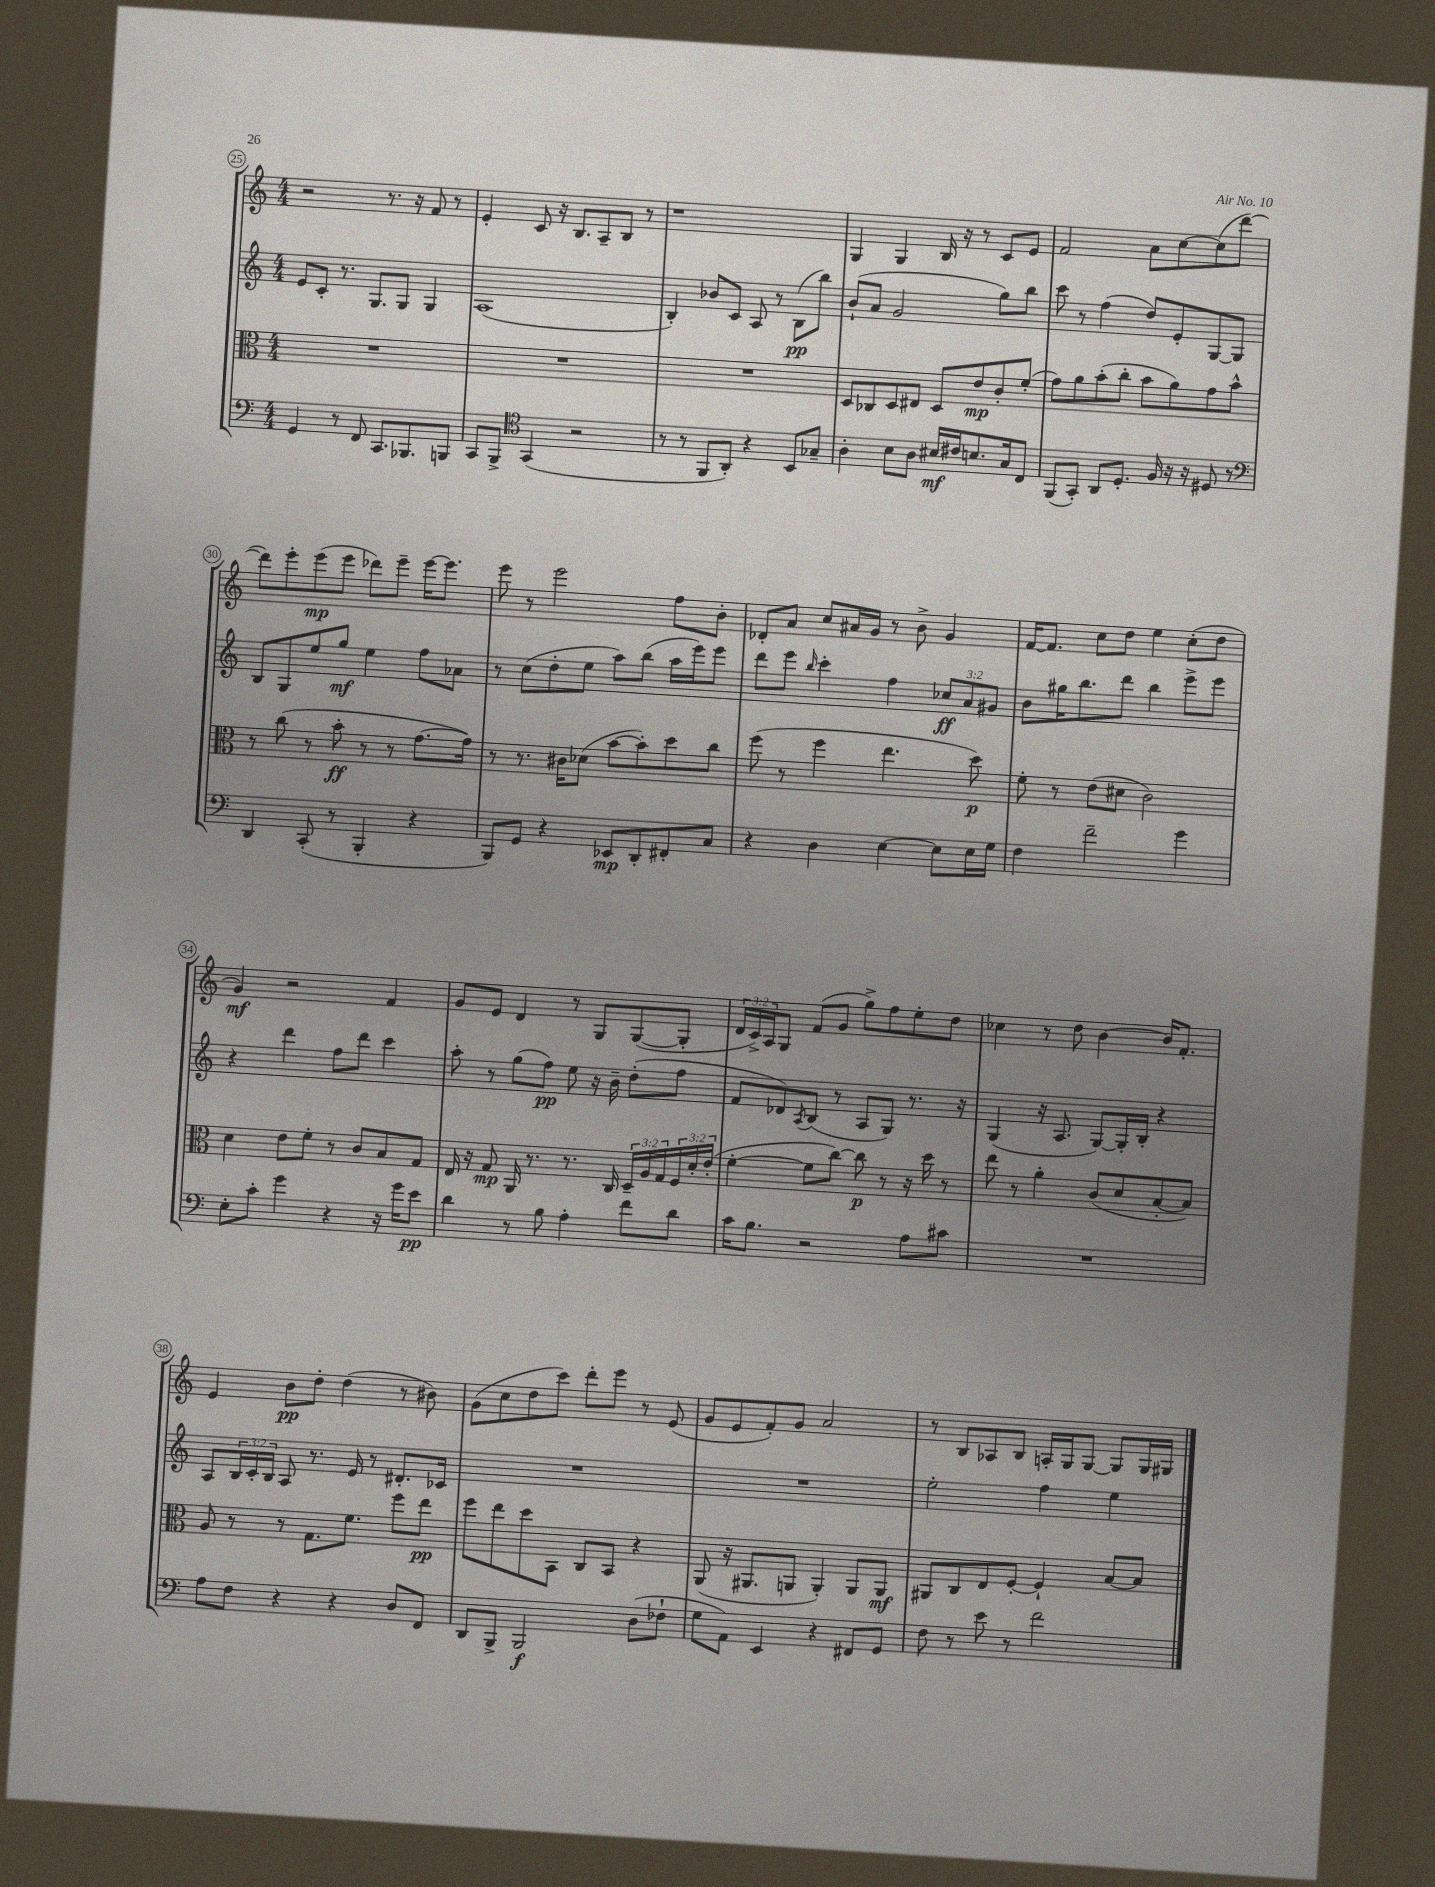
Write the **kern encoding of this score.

**kern	**dynam	**kern	**dynam	**kern	**dynam	**kern	**dynam
*part4	*part4	*part3	*part3	*part2	*part2	*part1	*part1
*staff4	*staff4	*staff3	*staff3	*staff2	*staff2	*staff1	*staff1
*clefF4	*	*clefC3	*	*clefG2	*	*clefG2	*
*k[]	*	*k[]	*	*k[]	*	*k[]	*
*M4/4	*	*M4/4	*	*M4/4	*	*M4/4	*
=25	=25	=25	=25	=25	=25	=25	=25
4GG/	.	1r	.	8e/L	.	2r	.
.	.	.	.	8c'/J	.	.	.
8r	.	.	.	8.r	.	.	.
8FF/	.	.	.	.	.	.	.
.	.	.	.	8.G/L	.	.	.
8.CC/L	.	.	.	.	.	8.r	.
.	.	.	.	8G/J	.	.	.
8.BBB-X/	.	.	.	.	.	16r	.
.	.	.	.	4G/	.	8f/	.
8BBBn/J	.	.	.	.	.	8r	.
=26	=26	=26	=26	=26	=26	=26	=26
8CC/L	.	1r	.	(1A	.	4e'/	.
8BBB^/J	.	.	.	.	.	.	.
*clefC4	*	*	*	*	*	*	*
(4GG/	.	.	.	.	.	8c/	.
.	.	.	.	.	.	16r	.
.	.	.	.	.	.	8.B/L	.
2r	.	.	.	.	.	.	.
.	.	.	.	.	.	8A~/	.
.	.	.	.	.	.	8B/J	.
.	.	.	.	.	.	8r	.
=27	=27	=27	=27	=27	=27	=27	=27
8r	.	1r	.	4B'/)	.	1r	.
8r	.	.	.	.	.	.	.
8FF/L	.	.	.	8b-X/L	.	.	.
8AA'/J)	.	.	.	8c/J	.	.	.
4r	.	.	.	8A/	.	.	.
.	.	.	.	8r	.	.	.
8BB/L	.	.	.	(8B\L	pp	.	.
8G-X~/J	.	.	.	8bb\J)	.	.	.
=28	=28	=28	=28	=28	=28	=28	=28
4A'\	.	8D/L	.	(8b`/L	.	4G/	.
.	.	8C-X/	.	8a/J	.	.	.
8B\L	.	8D/	.	2g/	.	4G/	.
8A\J	.	8E#X/J	.	.	.	.	.
16B#X/LL	mf	8D/L	.	.	.	16B/	.
16c#X/J	.	.	.	.	.	16r	.
8.Bn/	.	8e/	mp	.	.	8r	.
.	.	8c'/	.	8gg\L)	.	8c/L	.
16G/k	.	.	.	.	.	.	.
8C/J	.	(8f'/J	.	8bb\J	.	8e/J	.
=29	=29	=29	=29	=29	=29	=29	=29
(8FF/L	.	8g\L)	.	8ccc\	.	2f/	.
8GG'/J)	.	8a\	.	8r	.	.	.
8AA/L	.	(8b'\	.	(4ff\	.	.	.
8.D'/J	.	8cc'\J	.	.	.	.	.
.	.	8b\L	.	8dd/L)	.	8a\L	.
16F/	.	.	.	.	.	.	.
16r	.	8a\)	.	8e'/	.	[8cc\	.
16r	.	.	.	.	.	.	.
8D#X/	.	8g\	.	[8G/	.	(8cc\]	.
8r	.	8b^^\J	.	8G/J]	.	[8ddd\J	.
!!LO:LB:g=z
=30	=30	=30	=30	=30	=30	=30	=30
*clefF4	*	*	*	*	*	*	*
4DD/	.	8r	.	8B/L	.	8ddd\L])	.
.	.	(8cc\	.	8G/	.	8eee'\	.
(8CC'/	.	8r	.	8ee/	.	(8eee\	mp
8r	.	8b'\	ff	8gg/J	mf	8eee\J	.
4BBB'/	.	8r	.	4ee\	.	8ddd-X\L)	.
.	.	8r	.	.	.	8eee~\J	.
4r	.	[8.g\L	.	8ff\L	.	[16eee\KL	.
.	.	.	.	.	.	8.eee\J]	.
.	.	.	.	8a-X\J	.	.	.
.	.	16g\Jk])	.	.	.	.	.
=31	=31	=31	=31	=31	=31	=31	=31
8BBB/L)	.	8r	.	8r	.	8eee\	.
8GG/J	.	8.r	.	(8cc\L	.	8r	.
4r	.	.	.	8dd'\	.	2eee\	.
.	.	16c#X\KL	.	.	.	.	.
.	.	(8d-X\J	.	8ee\J	.	.	.
8EE-X/L	mp	[8b\L	.	8aa\L)	.	.	.
8DD'/	.	8b'\])	.	(8bb\J	.	.	.
8FF#X'/	.	8dd\	.	16aa\LL	.	8ff\L	.
.	.	.	.	16eee\J)	.	.	.
8C/J	.	8cc\J	.	8eee\J	.	8b'\J	.
=32	=32	=32	=32	=32	=32	=32	=32
4r	.	(8ff\	.	8ddd\L	.	8d-X'/L	.
.	.	8r	.	8eee\J	.	8a/J	.
.	.	.	.	16qqbb/	.	.	.
4D\	.	4ff\	.	4ccc'\	.	8cc/L	.
.	.	.	.	.	.	16a#X/L	.
.	.	.	.	.	.	16g/JJ	.
[4E\	.	4.ee\	.	4ff\	.	8r	.
.	.	.	.	.	.	8b^\	.
8E\L]	.	.	.	12cc-X/L	ff	4g/	.
.	.	.	.	12a/	.	.	.
16E\L	.	8dd\)	p	.	.	.	.
.	.	.	.	12g#X/J	.	.	.
16G\JJ	.	.	.	.	.	.	.
=33	=33	=33	=33	=33	=33	=33	=33
4F\	.	8f'\	.	8b\L	.	[16f/KL	.
.	.	.	.	.	.	8.f/J]	.
.	.	8r	.	16gg#X\K	.	.	.
.	.	.	.	8.bb\	.	.	.
2f~\	.	(8e\L	.	.	.	8cc\L	.
.	.	8d#X\J	.	8ddd\J	.	8dd\J	.
.	.	2c\)	.	4bb\	.	4ee\	.
4g\	.	.	.	8eee^\L	.	(8cc'\L	.
.	.	.	.	8eee\J	.	8dd\J	.
!!LO:LB:g=z
=34	=34	=34	=34	=34	=34	=34	=34
8E'\L	.	4d\	.	4r	.	4g/)	mf
8c'\J	.	.	.	.	.	.	.
4g\	.	8e\L	.	4ddd\	.	2r	.
.	.	8f'\J	.	.	.	.	.
4r	.	8r	.	8ff\L	.	.	.
.	.	8c/L	.	8ddd\J	.	.	.
16r	.	8B/	.	4ccc\	.	4f/	.
16g\KL	.	.	.	.	.	.	.
8e\J	pp	8G/J	.	.	.	.	.
=35	=35	=35	=35	=35	=35	=35	=35
4d\	.	16E/	.	8aa'\	.	8g/L	.
.	.	16r	.	.	.	.	.
.	.	8G/	mp	8r	.	8e/J	.
8r	.	16AA/	.	(8gg\L	.	4d/	.
.	.	8.r	.	.	.	.	.
8B\	.	.	.	8ff\J)	pp	.	.
4A'\	.	8.r	.	8ee\	.	8r	.
.	.	.	.	16r	.	8G/L	.
.	.	16C/	.	16b~\	.	.	.
8f\L	.	24D~/LL	.	(8dd'\L	.	([8G/	.
.	.	24A/	.	.	.	.	.
.	.	24G/	.	.	.	.	.
8d\J	.	24F/	.	8ff\J	.	8G'/J]	.
.	.	24d'/	.	.	.	.	.
.	.	(24e'/JJ	.	.	.	.	.
=36	=36	=36	=36	=36	=36	=36	=36
16c\KL	.	[4f'\	.	8f/L	.	24d/LL	.
.	.	.	.	.	.	24c^/)	.
8.B\J	.	.	.	.	.	.	.
.	.	.	.	.	.	24A/J	.
.	.	.	.	8d-X/)	.	8G/J	.
.	.	.	.	8qA/	.	.	.
2r	.	8f\L]	.	(8B/J	.	(8f/L	.
.	.	[8cc\J)	.	8r	.	8g/J	.
.	.	8cc\]	p	8A/L	.	8gg^\L)	.
.	.	8r	.	8G/J)	.	8ff\	.
8A\L	.	16r	.	8.r	.	8ee'\	.
.	.	16dd\	.	.	.	.	.
8c#X\J	.	8r	.	.	.	8dd\J	.
.	.	.	.	16r	.	.	.
=37	=37	=37	=37	=37	=37	=37	=37
1r	.	8ee\	.	(4G/	.	4cc-X\	.
.	.	8r	.	.	.	.	.
.	.	4a'\	.	16r	.	8r	.
.	.	.	.	8.A/	.	.	.
.	.	.	.	.	.	8dd\	.
.	.	(8c/L	.	[8G/L)	.	[4b\	.
.	.	8d/	.	16G'/L]	.	.	.
.	.	.	.	16B'/JJ	.	.	.
.	.	[8B'/	.	4r	.	16b/KL]	.
.	.	.	.	.	.	8.f'/J	.
.	.	8B/J])	.	.	.	.	.
!!LO:LB:g=z
=38	=38	=38	=38	=38	=38	=38	=38
8A\L	.	8A/	.	8A/L	.	4e/	.
8F\J	.	8r	.	24B/L	.	.	.
.	.	.	.	24c'/	.	.	.
.	.	.	.	24B/JJ	.	.	.
4r	.	8r	.	8A/	.	8b\L	pp
.	.	8.G\L	.	8.r	.	8dd'\J	.
4r	.	.	.	.	.	(4dd\	.
.	.	8.f\J	.	16e/	.	.	.
.	.	.	.	8r	.	.	.
8D/L	.	8ff\L	.	8.d#X'/L	.	8r	.
8FF/J	.	8ee\J	pp	.	.	8b#X\)	.
.	.	.	.	16c-X/Jk	.	.	.
=39	=39	=39	=39	=39	=39	=39	=39
8DD/L	.	8ff\L	.	1r	.	(8g\L	.
8BBB^/J	.	8ee\	.	.	.	8cc\	.
2BBB/	f	8dd\	.	.	.	8dd\	.
.	.	8BB\J	.	.	.	8ccc\J)	.
.	.	8C/L	.	.	.	8ddd'\L	.
.	.	8BB/J	.	.	.	8eee\J	.
(8D\L	.	4r	.	.	.	8r	.
8F-X`\J	.	.	.	.	.	(8e/	.
=40	=40	=40	=40	=40	=40	=40	=40
8G\L	.	(8AA/	.	1r	.	8g/L	.
8AA\J)	.	16r	.	.	.	8e/	.
.	.	8.AA#X/L	.	.	.	.	.
4EE/	.	.	.	.	.	8f'/)	.
.	.	8AAn/J	.	.	.	8g/J	.
4r	.	4AA'/)	.	.	.	2a/	.
8FF#X/L	.	8AA/L	.	.	.	.	.
8GG/J	.	8AA/J	mf	.	.	.	.
=41	=41	=41	=41	=41	=41	=41	=41
8F\	.	8AA#X/L	.	2ee'\	.	8r	.
8r	.	8C/	.	.	.	8B/L	.
8e\	.	8E/	.	.	.	8A-X/	.
8r	.	[8F'/J	.	.	.	8B/J	.
2f\	.	4F`/]	.	4ff\	.	16An'/LL	.
.	.	.	.	.	.	16G/J	.
.	.	.	.	.	.	[8G/J	.
.	.	[8B/L	.	4ee\	.	8G/L]	.
.	.	8B/J]	.	.	.	16G/L	.
.	.	.	.	.	.	16G#X/JJ	.
==	==	==	==	==	==	==	==
*-	*-	*-	*-	*-	*-	*-	*-
